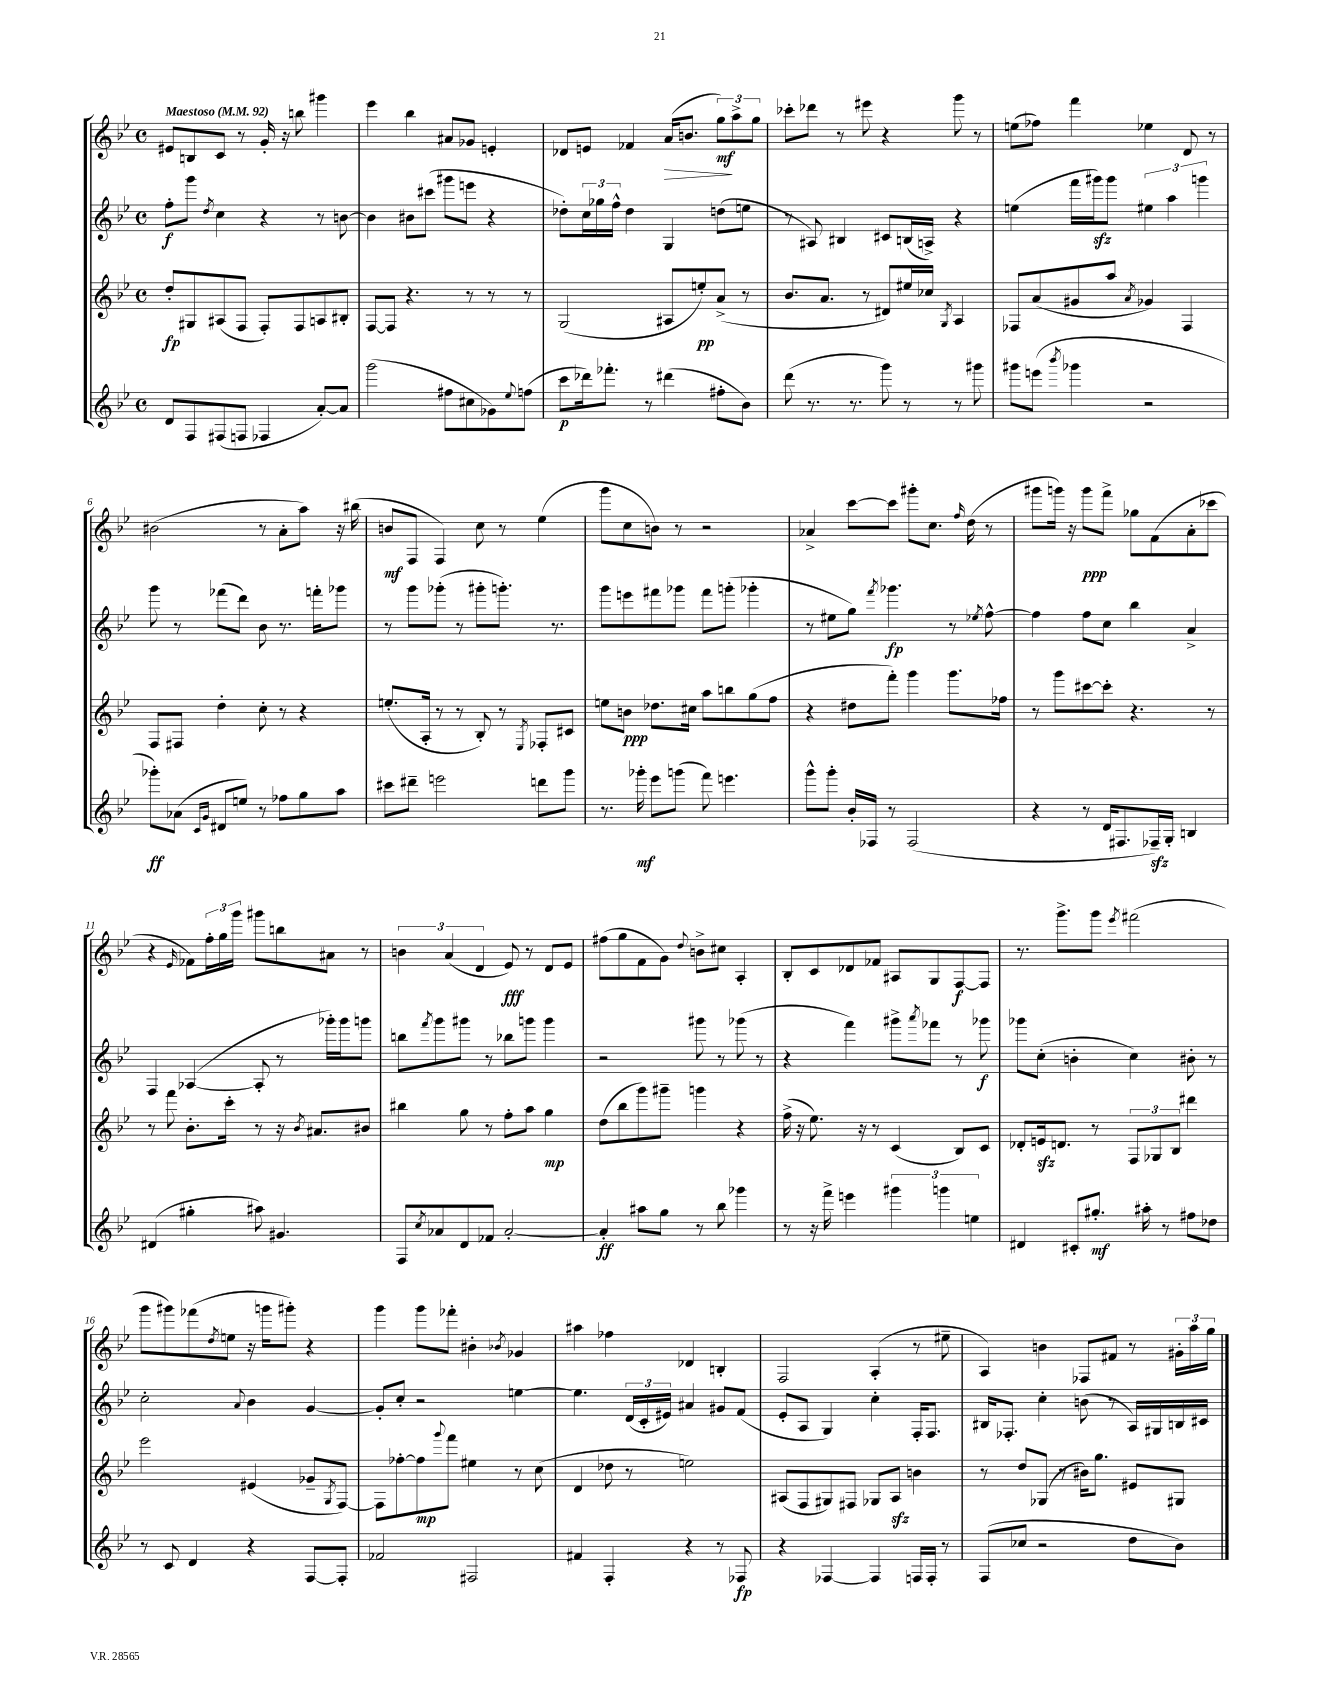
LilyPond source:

<<
\new StaffGroup <<
\new Staff = "s0" {
    \clef treble \key bes \major \defaultTimeSignature \time 4/4 \tempo "Maestoso" 4 = 92
    eis'8 b8 c'8 r8 g'16-. r16 b''8 gis'''4 |
    ees'''4 bes''4 ais'8 ges'8 e'4-. |
    des'8 e'8 fes'4 a'16\>( b'8. \tuplet 3/2 { g''8\mf\!) a''8-> g''8 } |
    ces'''8-. des'''8 r8 eis'''8 r4 g'''8 r8 |
    e''8( fes''8) f'''4 ees''4 d'8 r8 |
    bis'2( r8 a'8-. a''8) r16 bis''16( |
    b'8\mf f8 f4) c''8 r8 ees''4( |
    g'''8 c''8 b'8) r8 r2 |
    aes'4-> c'''8~ c'''8 gis'''8-. c''8. \grace { f''16 } d''16( r8 |
    gis'''8 g'''16) r16 g'''8\ppp f'''8-> ges''8 f'8( a'8-. ces'''8 |
    r4 \grace { ees'16 } fes'8) \tuplet 3/2 { f''16-. g''16 g'''16 } gis'''8 b''8 ais'8 r8 |
    \tuplet 3/2 { b'4 a'4( d'4 } ees'8\fff) r8 d'8 ees'8 |
    fis''8( g''8 f'8 g'8) \appoggiatura { d''8 } b'8-> cis''8 a4-. |
    bes8-. c'8 des'8 fes'8 ais8 g8 f8~\f f8 |
    r8. g'''8.-> g'''8 \acciaccatura { ees'''8 } fis'''2( |
    g'''8 gis'''8) fes'''8( \acciaccatura { d''8 } e''8 r16 g'''16 gis'''8-.) r4 |
    g'''4 g'''8 fes'''8-. bis'4-. \acciaccatura { bes'8 } ges'4 |
    ais''4 fes''4 des'4 b4-. |
    f2 a4-.( r8 eis''8-- |
    a4) b'4 fes8 fis'8 r8 \tuplet 3/2 { gis'16-. a''16 g''16 } \bar "|." |
}
\new Staff = "s1" {
    \clef treble \key bes \major \defaultTimeSignature \time 4/4
    f''8-.\f g'''8 \acciaccatura { d''8 } c''4 r4 r8 b'8~ |
    b'4 bis'8 cis'''8( gis'''8 e'''8 r4 |
    des''8-.) \tuplet 3/2 { c''16 ges''16 f''16-^ } des''4 g4 d''8( e''8 |
    r8 ais8) bis4 cis'8 b16( a16->) r4 |
    e''4( f'''16 gis'''16\sfz) gis'''8 \tuplet 3/2 { eis''4 a''4 g'''4 } |
    g'''8 r8 fes'''8( d'''8) bes'8 r8. f'''16-. ges'''8 |
    r8 g'''8 ges'''8-.( r8 gis'''8-. g'''8.-.) r8. |
    g'''8 e'''8 fis'''8 ges'''8 fis'''8 g'''8-.( ges'''4-. |
    r8 eis''8 g''8) \acciaccatura { f'''8 } ges'''4.\fp r8 \acciaccatura { ees''8 } f''8~-^ |
    f''4 f''8 c''8 bes''4 a'4-> |
    f4 aes4~( aes8-. r8 ges'''16-.) ges'''16 g'''8 |
    b''8 \acciaccatura { f'''8 } g'''8 gis'''8 r8 bes''8 g'''8 g'''4 |
    r2 gis'''8 r8 ges'''8( r8 |
    r4 f'''4) gis'''8-> \acciaccatura { a'''8 } fes'''8 r8 ges'''8\f |
    ges'''8 c''8-.( b'4-. c''4) bis'8-. r8 |
    c''2-. \appoggiatura { a'8 } bes'4 g'4~ |
    g'8-. c''8-. r2 e''4~ |
    e''4. \tuplet 3/2 { d'16( c'16-. eis'16) } ais'4 gis'8 f'8( |
    ees'8-. a8 g4) c''4-. f16-. f8. |
    bis16 fes8.-. c''4-. b'8( r8 a16) gis16 b16 cis'16 \bar "|." |
}
\new Staff = "s2" {
    \clef treble \key bes \major \defaultTimeSignature \time 4/4
    d''8-.\fp gis8 ais8( f8 f8-.) f8 a8 bis8-. |
    f8~ f8 r4. r8 r8 r8 |
    g2( ais8 e''8-.\pp) a'8->( r8 |
    bes'8. a'8. r8 dis'8) eis''16 ces''16 \acciaccatura { g8 } a4 |
    fes8 a'8( gis'8 a''8 \acciaccatura { a'8 } ges'4) fes4 |
    f8 fis8 d''4-. c''8-. r8 r4 |
    e''8.-.( a16-. r8 r8 bes8-.) r8 \acciaccatura { ees8 } fes8-. cis'8 |
    e''8 b'8\ppp des''8. cis''16 a''8 b''8 g''8( f''8 |
    r4 dis''8 f'''8-.) g'''4 g'''8. fes''16 |
    r8 g'''8 cis'''8~ cis'''8-. r4. r8 |
    r8 f'''8 bes'8.-. c'''16-. r8 r16 \acciaccatura { bes'8 } ais'8. bis'8 |
    bis''4 g''8 r8 f''8-. a''8 g''4\mp |
    d''8( bes''8 g'''8) gis'''8-- g'''4 r4 |
    f''16->( r16 ees''8.) r16 r8 c'4( bes8) c'8 |
    des'8-. e'16\sfz d'8. r8 \tuplet 3/2 { f8 ges8 bes8 } dis'''4 |
    ees'''2 eis'4( ges'8-- \acciaccatura { g8 } f8~) |
    f8 fes''8~-. fes''8\mp \appoggiatura { g'''8 } f'''8 eis''4 r8 c''8( |
    d'4 des''8 r8 e''2) |
    ais8( f8 gis8) fis8 ges8 ais8\sfz b'4 |
    r8 d''8 ges8( r8 bis'16) g''8. eis'8 gis8 \bar "|." |
}
\new Staff = "s3" {
    \clef treble \key bes \major \defaultTimeSignature \time 4/4
    d'8 f8 fis8( f8 fes4 a'8~-.) a'8 |
    g'''2( fis''8 cis''8 ges'8) \appoggiatura { ees''8 } f''8( |
    c'''8\p des'''16) fes'''8.-. r8 dis'''4( fis''8-. bes'8) |
    d'''8( r8. r8. g'''8) r8 r8 gis'''8 |
    gis'''8 e'''8( \acciaccatura { bes'''8 } ges'''4 r2 |
    ges'''8-.\ff) aes'8( \grace { c'16 g'16 } dis'8 e''8) r8 fes''8 g''8 a''8 |
    cis'''8 dis'''8-- e'''2 d'''8 g'''8 |
    r8. ges'''16-.\mf ees'''8 g'''8( f'''8) e'''4. |
    g'''8-^ g'''8-. bes'16-. fes16 r8 fes2( |
    r4 r8 d'16 fis8. fes16--\sfz) g16-. b4 |
    dis'4( gis''4-. ais''8) gis'4. |
    f8 \acciaccatura { c''8 } aes'8 d'8 fes'8 aes'2~-. |
    aes'4-.\ff ais''8 g''8 r8 bes''8 ges'''4 |
    r8 r16 f'''16-> e'''4 \tuplet 3/2 { gis'''4 g'''4 e''4 } |
    dis'4 cis'8-. gis''8.-.\mf ais''16-. r8 fis''8 des''8 |
    r8 c'8 d'4 r4 f8~ f8-. |
    fes'2 fis2 |
    fis'4 f4-. r4 r8 fes8\fp |
    r4 fes4~ fes4 f16 f16-. r8 |
    f8( ces''8 r2 d''8 bes'8) \bar "|." |
}
>>
>>
